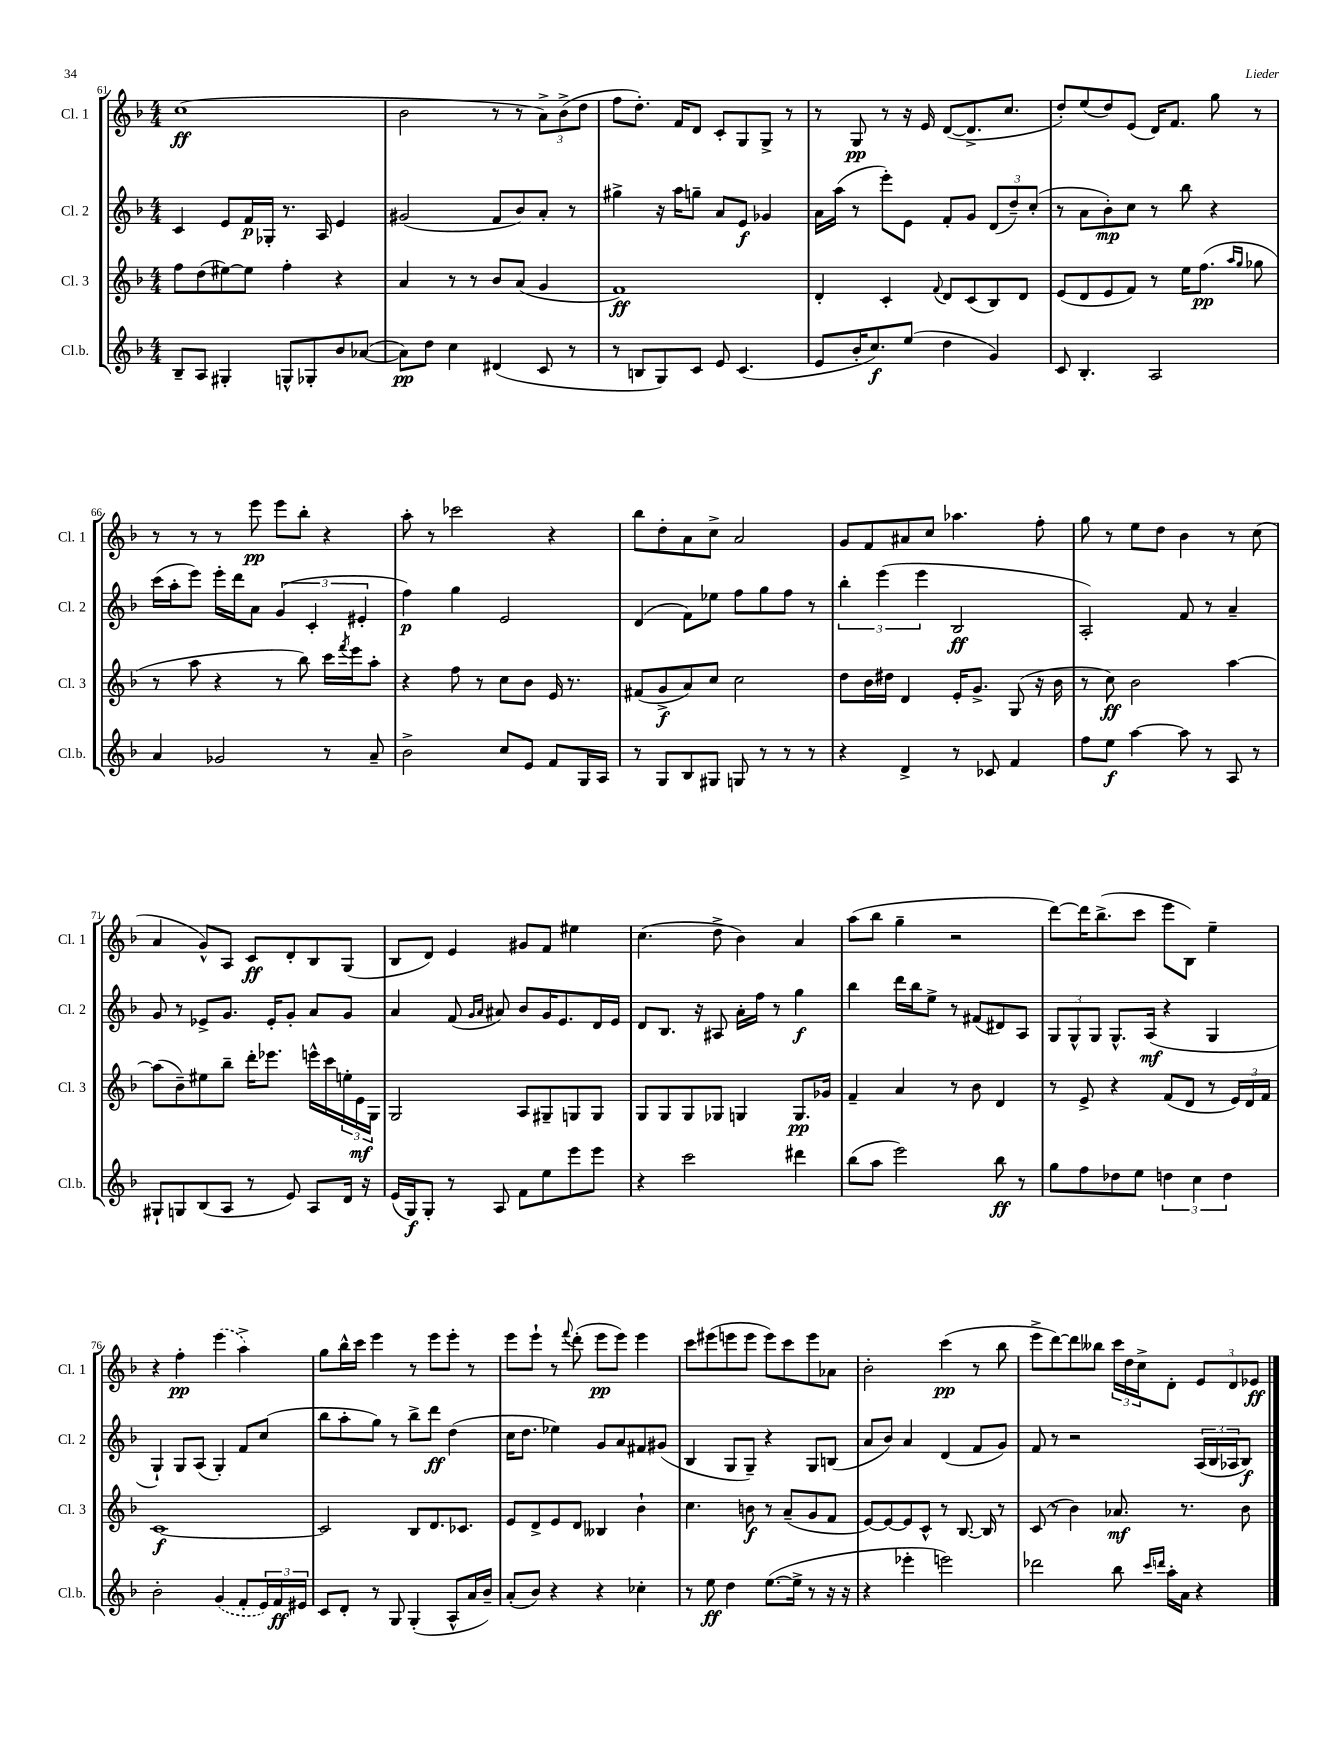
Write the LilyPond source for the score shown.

<<
\new StaffGroup <<
\new Staff = "s0" \with { instrumentName = "Cl. 1" shortInstrumentName = "Cl. 1" } {
    \clef treble \key f \major \numericTimeSignature \time 4/4
    c''1\ff( |
    bes'2 r8 r8 \tuplet 3/2 { a'8->) bes'8->( d''8 } |
    f''8 d''8.-.) f'16 d'8 c'8-. g8 g8-> r8 |
    r8 g8\pp r8 r16 e'16 d'8~( d'8.-> c''8. |
    d''8-.) e''8( d''8) e'8( d'16) f'8. g''8 r8 |
    r8 r8 r8 e'''8\pp e'''8 bes''8-. r4 |
    a''8-. r8 ces'''2 r4 |
    bes''8 d''8-. a'8 c''8-> a'2 |
    g'8 f'8 ais'8 c''8 aes''4. f''8-. |
    g''8 r8 e''8 d''8 bes'4 r8 c''8( |
    a'4 g'8-^) a8 c'8\ff d'8-. bes8 g8( |
    bes8 d'8) e'4 gis'8 f'8 eis''4 |
    c''4.( d''8-> bes'4) a'4 |
    a''8( bes''8 g''4-- r2 |
    d'''8~) d'''16 bes''8.->( c'''8 e'''8 bes8) e''4-- |
    r4 f''4-.\pp \once \slurDashed e'''4( a''4->) |
    g''8 bes''16-^ c'''16 e'''4 r8 e'''8 e'''8-. r8 |
    e'''8 e'''8-! r8 \appoggiatura { f'''8 } d'''8-.( e'''8\pp e'''8) e'''4 |
    c'''8 eis'''8( e'''8 e'''8 e'''8) c'''8 e'''8 aes'8 |
    bes'2-. c'''4\pp( r8 bes''8 |
    e'''8-> d'''8~) d'''8 beses''8 \tuplet 3/2 { c'''16 d''16 c''16-> } d'8-. \tuplet 3/2 { e'8 d'8 ees'8\ff } \bar "|." |
}
\new Staff = "s1" \with { instrumentName = "Cl. 2" shortInstrumentName = "Cl. 2" } {
    \clef treble \key f \major \numericTimeSignature \time 4/4
    c'4 e'8 f'16\p ges16-. r8. a16 e'4 |
    gis'2( f'8 bes'8) a'8-. r8 |
    gis''4-> r16 a''16 g''8-- a'8 e'8\f ges'4 |
    a'16 a''16( r8 e'''8-.) e'8 f'8-. g'8 \tuplet 3/2 { d'8( d''8--) c''8-.( } |
    r8 a'8 bes'8-.\mp) c''8 r8 bes''8 r4 |
    c'''16( a''16-. e'''8) e'''16-. d'''16 a'8 \tuplet 3/2 { g'4( c'4-. eis'4-. } |
    f''4\p) g''4 e'2 |
    d'4( f'8) ees''8 f''8 g''8 f''8 r8 |
    \tuplet 3/2 { bes''4-. e'''4( e'''4 } bes2\ff |
    a2-.) f'8 r8 a'4-- |
    g'8 r8 ees'8-> g'8. ees'16-. g'8-. a'8 g'8 |
    a'4 f'8( \grace { g'16 a'16 } ais'8) bes'8 g'16 e'8. d'16 e'16 |
    d'8 bes8. r16 ais8 a'16-. f''16 r8 g''4\f |
    bes''4 d'''16 bes''16 e''8-> r8 fis'8( dis'8) a8 |
    \tuplet 3/2 { g8 g8-^ g8 } g8.-^ a16\mf( r4 g4 |
    g4-!) g8 a8( g4-.) f'8 c''8( |
    bes''8 a''8-. g''8) r8 bes''8-> d'''8\ff d''4( |
    c''16 d''8. ees''4) g'8 a'8 fis'8 gis'8( |
    bes4 g8 g8--) r4 g8 b8( |
    a'8 bes'8) a'4 d'4( f'8 g'8) |
    f'8 r8 r2 \tuplet 3/2 { a16( bes16 aes16 } bes8\f) \bar "|." |
}
\new Staff = "s2" \with { instrumentName = "Cl. 3" shortInstrumentName = "Cl. 3" } {
    \clef treble \key f \major \numericTimeSignature \time 4/4
    f''8 d''8( eis''8~) eis''8 f''4-. r4 |
    a'4 r8 r8 bes'8 a'8( g'4 |
    f'1\ff) |
    d'4-. c'4-. \appoggiatura { f'8 } d'8 c'8( bes8) d'8 |
    e'8( d'8 e'8 f'8) r8 e''16 f''8.\pp( \grace { a''16 g''16 } ges''8 |
    r8 a''8 r4 r8 bes''8) c'''16 \acciaccatura { f'''8 } e'''16 a''8-. |
    r4 f''8 r8 c''8 bes'8 e'16 r8. |
    fis'8( g'8->\f a'8) c''8 c''2 |
    d''8 bes'16 dis''16 d'4 e'16-. g'8.-> g8( r16 bes'16 |
    r8 c''8\ff) bes'2 a''4~ |
    a''8( bes'8--) eis''8 bes''8-- d'''16-. ees'''8. e'''16-^ c'''16 \tuplet 3/2 { e''16-. e'16\mf g16 } |
    g2 a8 gis8-- g8 g8 |
    g8 g8 g8 ges8 g4 g8.\pp ges'16 |
    f'4-- a'4 r8 bes'8 d'4 |
    r8 e'8-> r4 f'8( d'8 r8 \tuplet 3/2 { e'16) d'16 f'16 } |
    c'1~\f |
    c'2 bes8 d'8. ces'8. |
    e'8 d'8-> e'8 d'8 beses4 bes'4-! |
    c''4. b'8\f r8 a'8--( g'8 f'8 |
    e'8~) e'8~ e'8 c'8-^ r8 bes8.~ bes16 r8 |
    c'8( r8 bes'4) aes'8.\mf r8. bes'8 \bar "|." |
}
\new Staff = "s3" \with { instrumentName = "Cl.b." shortInstrumentName = "Cl.b." } {
    \clef treble \key f \major \numericTimeSignature \time 4/4
    bes8-- a8 gis4-. g8-^ ges8-. bes'8 aes'8~( |
    aes'8\pp) d''8 c''4 dis'4( c'8 r8 |
    r8 b8 g8) c'8 e'8 c'4.( |
    e'8 bes'16-. c''8.\f) e''8( d''4 g'4) |
    c'8 bes4.-. a2 |
    a'4 ges'2 r8 a'8-- |
    bes'2-> c''8 e'8 f'8 g16 a16 |
    r8 g8 bes8 gis8 g8 r8 r8 r8 |
    r4 d'4-> r8 ces'8 f'4 |
    f''8 e''8\f a''4~ a''8 r8 a8 r8 |
    gis8-! g8 bes8( a8 r8 e'8) a8 d'16 r16 |
    e'16( g16\f) g8-. r8 a8 f'8 e''8 e'''8 e'''8 |
    r4 c'''2 dis'''4 |
    bes''8( a''8 e'''2) bes''8\ff r8 |
    g''8 f''8 des''8 e''8 \tuplet 3/2 { d''4 c''4 d''4 } |
    bes'2-. \once \slurDashed g'4( f'8-. \tuplet 3/2 { e'16) f'16\ff eis'16 } |
    c'8 d'8-. r8 g8 g4-.( a8-^ a'16 bes'16--) |
    a'8-.( bes'8) r4 r4 ces''4-. |
    r8 e''8\ff d''4 e''8.~( e''16-> r8 r16 r16 |
    r4 ees'''4-. e'''2) |
    des'''2 bes''8 \grace { c'''16 d'''16 } a''16-. a'16 r4 \bar "|." |
}
>>
>>
\layout { \context { \Score currentBarNumber = #61 } }
